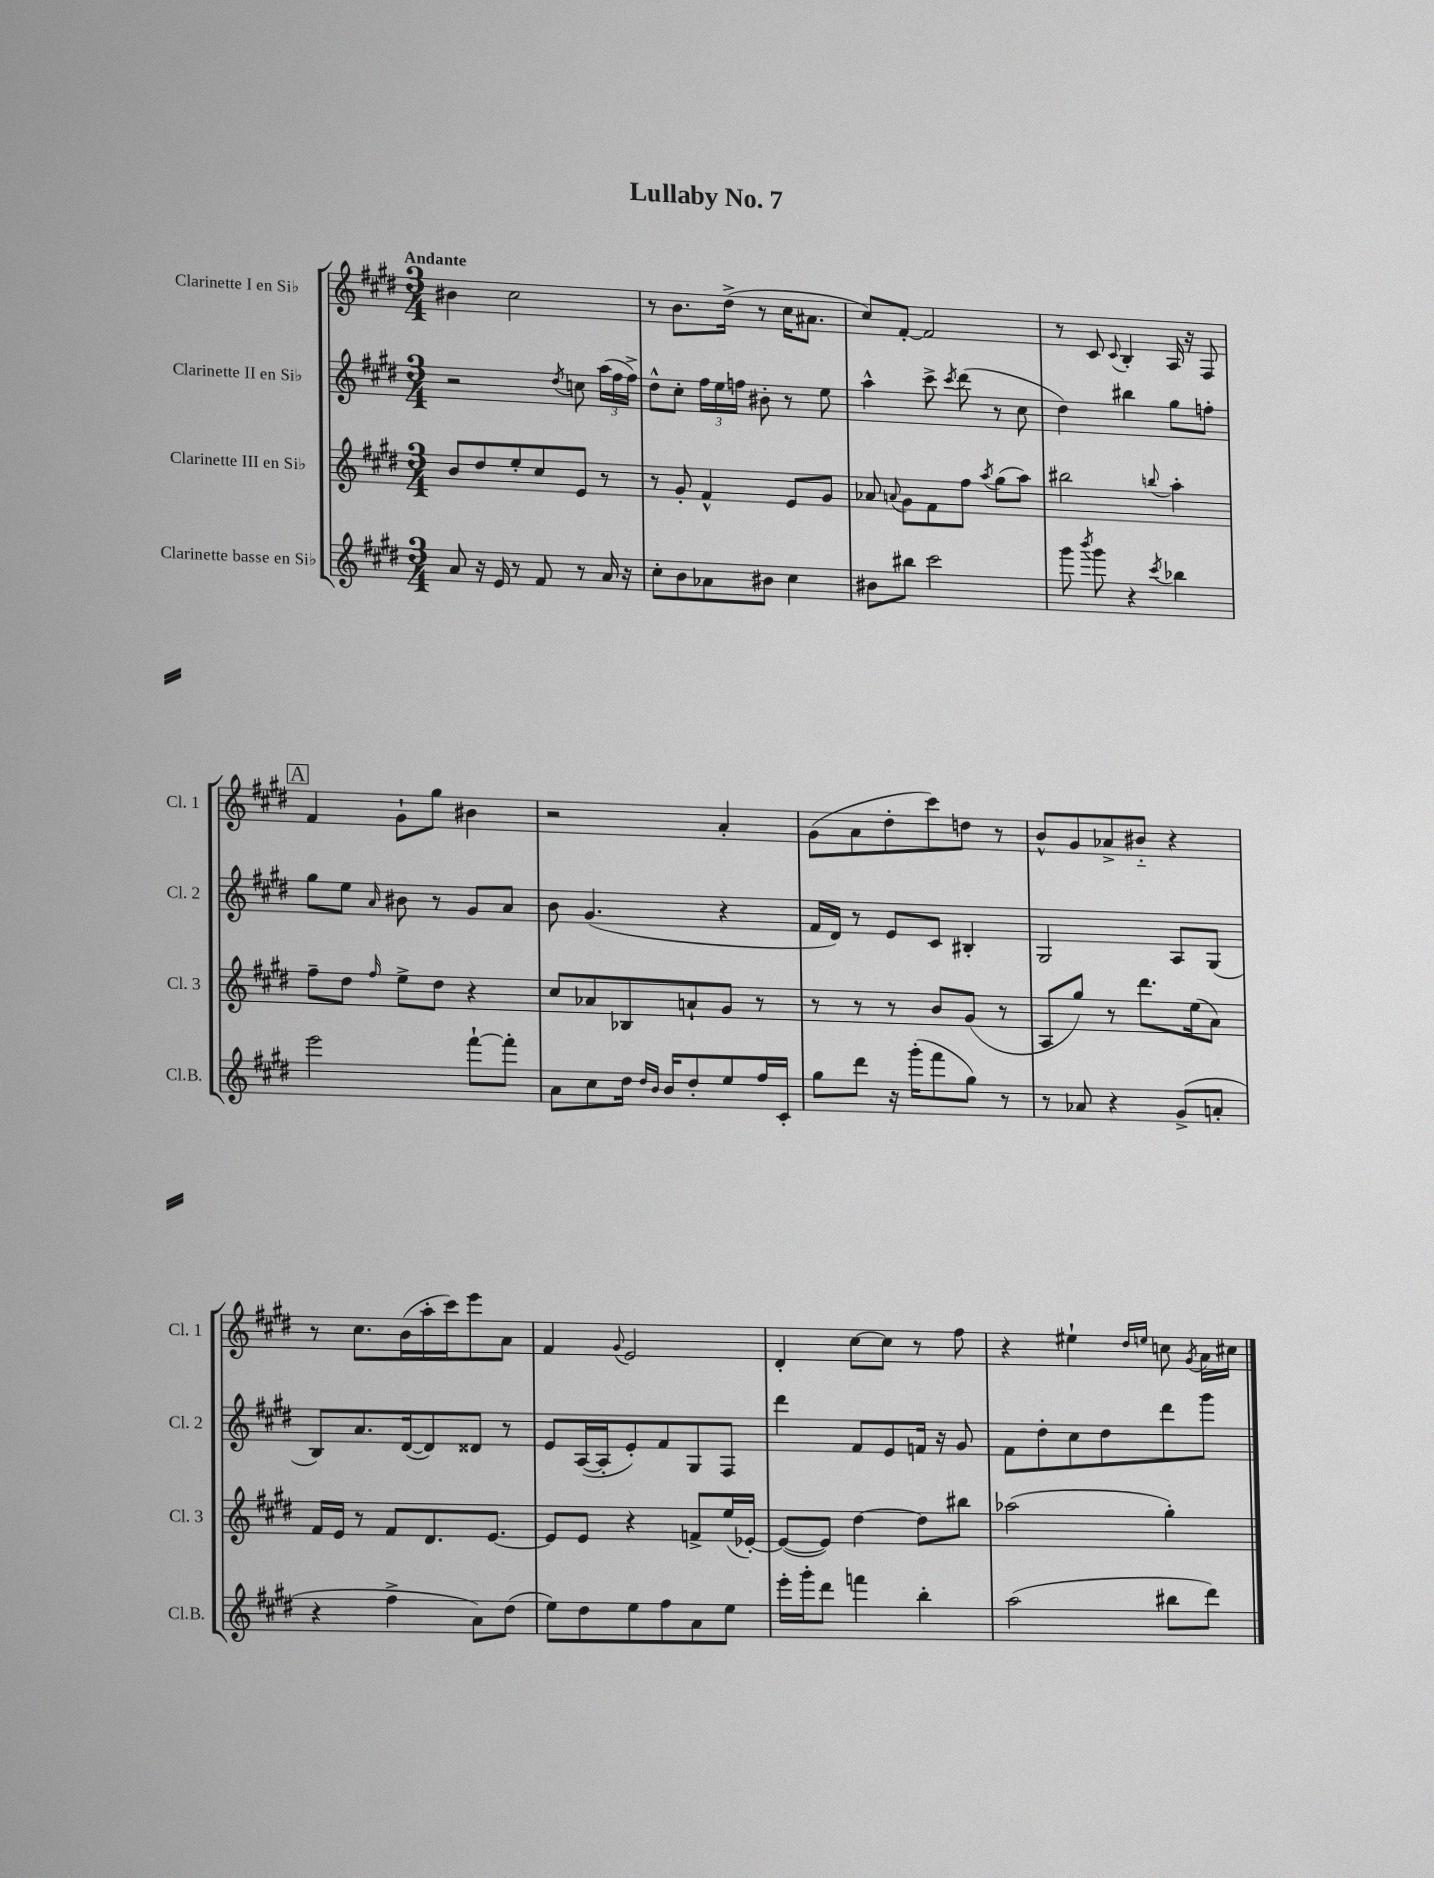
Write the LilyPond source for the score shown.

\header { title = "Lullaby No. 7" }
<<
\new StaffGroup <<
\new Staff = "s0" \with { instrumentName = "Clarinette I en Sib" shortInstrumentName = "Cl. 1" } {
    \clef treble \key e \major \numericTimeSignature \time 3/4 \tempo "Andante"
    \autoBeamOff bis'4 cis''2 |
    r8 b'8.[ dis''16]->( r8 cis''16[ ais'8.] |
    cis''8[) fis'8]~-. fis'2 |
    r8 cis'8 \appoggiatura { cis'8 } b4-. a16 r16 fis8 |
    \mark \markup { \box "A" } fis'4 gis'8[-! gis''8] bis'4 |
    r2 a'4-. |
    gis'8[( a'8 dis''8-. cis'''8) d''8] r8 |
    b'8[-^ gis'8 aes'8-> bis'8]-_ r4 |
    r8 cis''8.[ b'16( a''16-. cis'''16) e'''8 a'8] |
    fis'4 \appoggiatura { gis'8 } e'2 |
    dis'4-. cis''8[~ cis''8] r8 fis''8 |
    r4 eis''4-! \grace { dis''16[ e''16] } c''8 \acciaccatura { gis'8 } a'16[ cis''16] \bar "|." |
}
\new Staff = "s1" \with { instrumentName = "Clarinette II en Sib" shortInstrumentName = "Cl. 2" } {
    \clef treble \key e \major \numericTimeSignature \time 3/4
    \autoBeamOff r2 \acciaccatura { dis''8 } c''8 \tuplet 3/2 { a''16[( fis''16 fis''16]->) } |
    dis''8[-^ cis''8]-. \tuplet 3/2 { fis''16[ e''16 f''16] } bis'8-. r8 e''8 |
    a''4-^ cis'''8-> \acciaccatura { cis'''8 } dis'''8( r8 cis''8 |
    dis''4) bis''4 gis''8[ f''8]-. |
    \mark \markup { \box "A" } gis''8[ e''8] \grace { a'16 } bis'8 r8 gis'8[ a'8] |
    b'8 gis'4.( r4 |
    fis'16[ dis'16]) r8 e'8[ cis'8] bis4-. |
    gis2 a8[ gis8]( |
    b8[) a'8. dis'16~( dis'8) disis'8] r8 |
    e'8[ a16~( a16-. e'8-.) fis'8 gis8 fis8] |
    dis'''4 fis'8[ e'8 f'16] r16 gis'8 |
    fis'8[ dis''8-. cis''8 dis''8 dis'''8 gis'''8] \bar "|." |
}
\new Staff = "s2" \with { instrumentName = "Clarinette III en Sib" shortInstrumentName = "Cl. 3" } {
    \clef treble \key e \major \numericTimeSignature \time 3/4
    \autoBeamOff b'8[ dis''8 e''8-. cis''8 e'8] r8 |
    r8 gis'8-. fis'4-^ e'8[ gis'8] |
    aes'8 \appoggiatura { a'8 } gis'8[ fis'8 fis''8] \acciaccatura { a''8 } gis''8[( a''8]) |
    bis''2 \appoggiatura { b''8 } a''4-. |
    \mark \markup { \box "A" } fis''8[-- dis''8] \grace { fis''16 } e''8[-> dis''8] r4 |
    cis''8[ aes'8 bes8 a'8-! gis'8] r8 |
    r8 r8 r8 b'8[ gis'8]( r8 |
    a8[ gis''8]) r8 dis'''8.[ e''16( a'8]) |
    fis'16[ e'16] r8 fis'8[ dis'8. e'8.]~ |
    e'8[ e'8] r4 f'8[-> e''16( ees'16]~-.) |
    ees'8[~( ees'8]) dis''4~ dis''8[ bis''8] |
    aes''2( gis''4-.) \bar "|." |
}
\new Staff = "s3" \with { instrumentName = "Clarinette basse en Sib" shortInstrumentName = "Cl.B." } {
    \clef treble \key e \major \numericTimeSignature \time 3/4
    \autoBeamOff a'8 r16 e'16 r8 fis'8 r8 a'16 r16 |
    cis''8[-. b'8 aes'8 bis'8] cis''4 |
    bis'8[ bis''8] cis'''2 |
    gis'''8 \acciaccatura { b'''8 } gis'''8 r4 \acciaccatura { cis'''8 } bes''4 |
    \mark \markup { \box "A" } e'''2 fis'''8[~-! fis'''8]-. |
    a'8[ cis''8 dis''16] \grace { dis''16[ b'16] } b'16[ dis''8-. e''8 fis''16 cis'16]-. |
    gis''8[ dis'''8] r16 gis'''16[-.( fis'''8 gis''8]) r8 |
    r8 aes'8 r4 gis'8[->( a'8]-. |
    r4 fis''4-> a'8[) dis''8]( |
    e''8[) dis''8 e''8 fis''8 a'8 e''8] |
    e'''16[-. gis'''16-. dis'''8] f'''4 b''4-. |
    a''2( bis''8[ dis'''8]) \bar "|." |
}
>>
>>
\layout { \context { \Score \remove "Bar_number_engraver" } }
